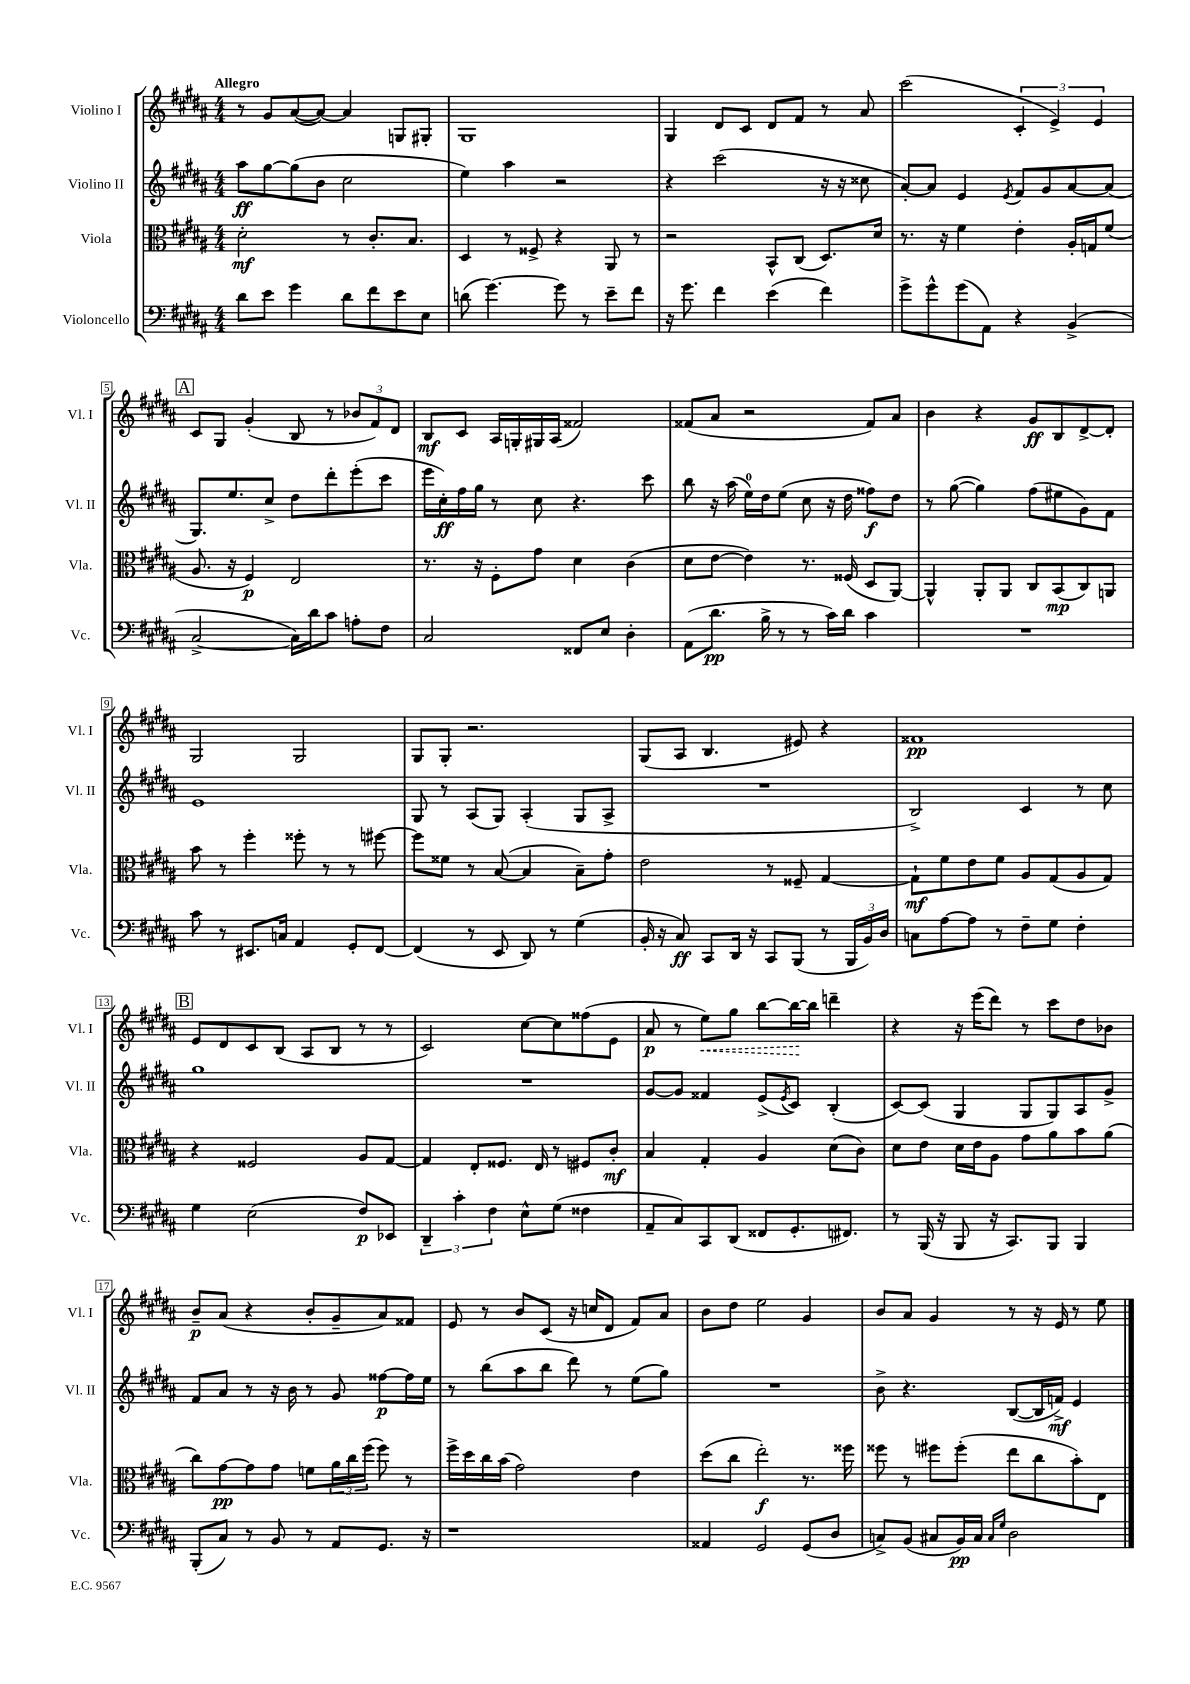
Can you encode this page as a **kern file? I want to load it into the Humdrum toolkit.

**kern	**kern	**kern	**kern
*staff4	*staff3	*staff2	*staff1
*clefF4	*clefC3	*clefG2	*clefG2
*k[f#c#g#d#a#]	*k[f#c#g#d#a#]	*k[f#c#g#d#a#]	*k[f#c#g#d#a#]
*M4/4	*M4/4	*M4/4	*M4/4
8d#\L	2d#'\	8aa#\L	8r
8e\J	.	[8gg#\	8g#/L
4g#\	.	(8gg#\]	([8a#/
.	.	8b\J	8a#/_J)
8d#\L	8r	2cc#\	4a#/]
8f#\	8.c#'/L	.	.
8e\	.	.	8G/L
.	8.B/J	.	.
8E\J	.	.	8G#'/J
=	=	=	=
(8d\	4D#/	4ee\)	1G#
[4.g#\)	.	.	.
.	8r	4aa#\	.
.	8F##^/	.	.
8g#\]	4r	2r	.
8r	.	.	.
8e~\L	8AA#/	.	.
8f#\J	8r	.	.
=	=	=	=
16r	2r	4r	4G#/
8.g#\	.	.	.
4f#\	.	(2ccc#\	8d#/L
.	.	.	8c#/J
(4e\	8BB^^/L	.	8d#/L
.	(8C#/J	.	8f#/J
4f#\)	8.D#/L)	16r	8r
.	.	16r	.
.	.	8cc##\	8a#/
.	16d#/Jk	.	.
=	=	=	=
8g#^\L	8.r	[8a#'/L)	(2ccc#\
8g#^^\	.	8a#/]J	.
.	16r	.	.
(8g#\	4f#\	4e/	.
8AA#\J)	.	.	.
.	.	8qe/	.
4r	4e'\	8f#/L	6c#'/
.	.	8g#/	.
.	.	.	6e^/)
(4BB^/	16A#'/LL	[8a#/	.
.	16G/J	.	.
.	.	.	6e/
.	(8f#/J	(8a#/]J	.
=	=	=	=
[2C#^/	8.A#/	8.G#/L)	8c#/L
.	.	.	8G#/J
.	16r	8.ee/	.
.	4F#/)	.	(4g#'/
.	.	8cc#^/J	.
16C#\]LL)	2E/	8dd#\L	8B/
16d#\J	.	.	.
8c#\J	.	8ddd#'\	8r
8A'\L	.	(8eee'\	12b-/L
.	.	.	12f#/)
8F#\J	.	8ccc#\J	.
.	.	.	12d#/J
=	=	=	=
2C#/	8.r	16eee\LL	8B/L
.	.	16cc#'\)	.
.	.	16ff#\	8c#/J
.	16r	16gg#\JJ	.
.	8F#'\L	8r	16A#/LL
.	.	.	16G'/
.	8g#\J	8cc#\	16G#/
.	.	.	(16A#/JJ
8FF##/L	4d#\	4.r	2f##/)
8E/J	.	.	.
4D#'\	(4c#\	.	.
.	.	8ccc#\	.
=	=	=	=
(8AA#\L	8d#\L	8bb\	(8f##/L
8.d#\J	[8e\J	16r	8a#/J
.	.	(16aa#\	.
.	4e\])	16ee\LL)	2r
16B^\	.	16dd#\J	.
8r	.	(8ee\J	.
8r	8.r	8cc#\	.
16c#\LL)	.	16r	.
16d#\JJ	(16F##/	16dd#\	.
4c#\	8D#/L	8ff##\L)	8f##/L)
.	[8AA#/J)	8dd#\J	8a#/J
=	=	=	=
1r	4AA#^^/]	8r	4b\
.	.	([8gg#\	.
.	8AA#'/L	4gg#\])	4r
.	8AA#/J	.	.
.	8C#/L	(8ff#\L	8g#/L
.	(8BB/	8ee#\	8B/
.	8C#/)	8g#\)	[8d#^/
.	8AA/J	8f#\J	8d#'/]J
=	=	=	=
8c#\	8b\	1e	2G#/
8r	8r	.	.
8.EE#/L	4ff#'\	.	.
16C/Jk	.	.	.
4AA#/	8ff##'\	.	2G#/
.	8r	.	.
8GG#'/L	8r	.	.
[8FF#/J	[8ff#\	.	.
=	=	=	=
(4FF#/]	8ff#\]L	8G#/	8G#/L
.	8f##\J	8r	8G#'/J
8r	8r	(8A#/L	2.r
8EE/	([8B/	8G#/J)	.
8DD#/)	4B/]	(4A#'/	.
8r	.	.	.
(4G#\	8B~\L)	8G#/L	.
.	8g#'\J	8A#^/J	.
=	=	=	=
16BB'/	2e\	1r	(8G#/L
16r	.	.	.
8C#/)	.	.	8A#/J
8CC#/L	.	.	4.B/
16DD#/Jk	.	.	.
16r	.	.	.
8CC#/L	8r	.	.
(8BBB/J	8F##~/	.	8e#/)
8r	[4G#/	.	4r
24BBB/LL	.	.	.
24BB/)	.	.	.
24D#/JJ	.	.	.
=	=	=	=
8C\L	8G#`\]L	2B^/)	1f##
[8A#\	8f#\	.	.
8A#\]J	8e\	.	.
8r	8f#\J	.	.
8F#~\L	8A#/L	4c#/	.
8G#\J	(8G#/	.	.
4F#'\	8A#/	8r	.
.	8G#/J)	8cc#\	.
=	=	=	=
4G#\	4r	1gg#	8e/L
.	.	.	8d#/
(2E\	2F##/	.	8c#/
.	.	.	(8B/J
.	.	.	8A#/L
.	.	.	8B/J
8F#/L)	8A#/L	.	8r
8EE-/J	[8G#/J	.	8r
=	=	=	=
6DD#~/	4G#/]	1r	2c#/)
6c#'\	.	.	.
.	8E'/L	.	.
6F#\	.	.	.
.	8.F##/J	.	.
8E^^\L	.	.	[8cc#\L
.	16E/	.	.
(8G#\J	8r	.	8cc#\]
4F##\	8F#/L	.	(8ff##\
.	8c#'/J	.	8e\J
=	=	=	=
8AA#~/L	4B/	[8g#/L	8a#/
8C#/)	.	8g#/]J	8r
8CC#/	4G#'/	4f##/	8ee\L)
(8DD#/J	.	.	8gg#\J
8FF##/L	4A#/	(8e^/L	[8bb\L
.	.	8qe/	.
8.GG#'/	.	8c#/J)	16bb\_L
.	.	.	16bb\]JJ
.	(8d#\L	(4B'/	4ddd~\
8.FF#/J)	.	.	.
.	8c#\J)	.	.
=	=	=	=
8r	8d#\L	[8c#/L)	4r
(16BBB/	8e\J	(8c#/]J	.
16r	.	.	.
8BBB/	16d#\LL	4G#/	16r
.	16e\J	.	(16eee\LK
16r	8A#\J	.	8ddd#\J)
8.CC#/L)	.	.	.
.	8g#\L	8G#/L	8r
8BBB/J	8a#\	8G#/)	8ccc#\L
4BBB/	8b\	8A#/	8dd#\
.	(8a#\J	8g#^/J	8b-\J
=	=	=	=
(8BBB'/L	8cc#\L)	8f#/L	8b~/L
8C#/J)	[8g#\	8a#/J	(8a#/J
8r	8g#\]	8r	4r
8BB/	8g#\J	16r	.
.	.	16b\	.
8r	8f\L	8r	8b'/L
8AA#/L	24a#\L	8g#/	8g#~/
.	24cc#\	.	.
.	(24ff#\JJ	.	.
8.GG#/J	8ff#\)	[8ff##\L	8a#/)
.	8r	16ff##\]L	8f##/J
16r	.	16ee\JJ	.
=	=	=	=
1r	16ff#^\LL	8r	8e/
.	16dd#\	.	.
.	16cc#\	(8bb\L	8r
.	(16b\JJ	.	.
.	2g#\)	8aa#\	8b/L
.	.	8bb\J	(8c#/J
.	.	8ddd#\)	16r
.	.	.	16cc/LK
.	.	8r	8d#/J
.	4e\	(8ee\L	8f#/L)
.	.	8gg#\J)	8a#/J
=	=	=	=
4AA##/	(8dd#\L	1r	8b\L
.	8cc#\J	.	8dd#\J
2GG#/	2ee'\)	.	2ee\
(8GG#/L	8.r	.	4g#/
8D#/J	.	.	.
.	16ff##\	.	.
=	=	=	=
8C^/L)	8ff##\	8b^\	8b/L
(8BB/J	8r	4.r	8a#/J
8C#/L	8ff#\L	.	4g#/
16BB/L)	(8ff#'\J	.	.
16C#/JJ	.	.	.
16qqC#/LL	.	.	.
16qqG#/JJ	.	.	.
2D#\	8ee\L	([8B/L	8r
.	8cc#\	16B/]L	16r
.	.	16f^/JJ)	16e/
.	8b'\)	4e/	8r
.	8E\J	.	8ee\
==	==	==	==
*-	*-	*-	*-
